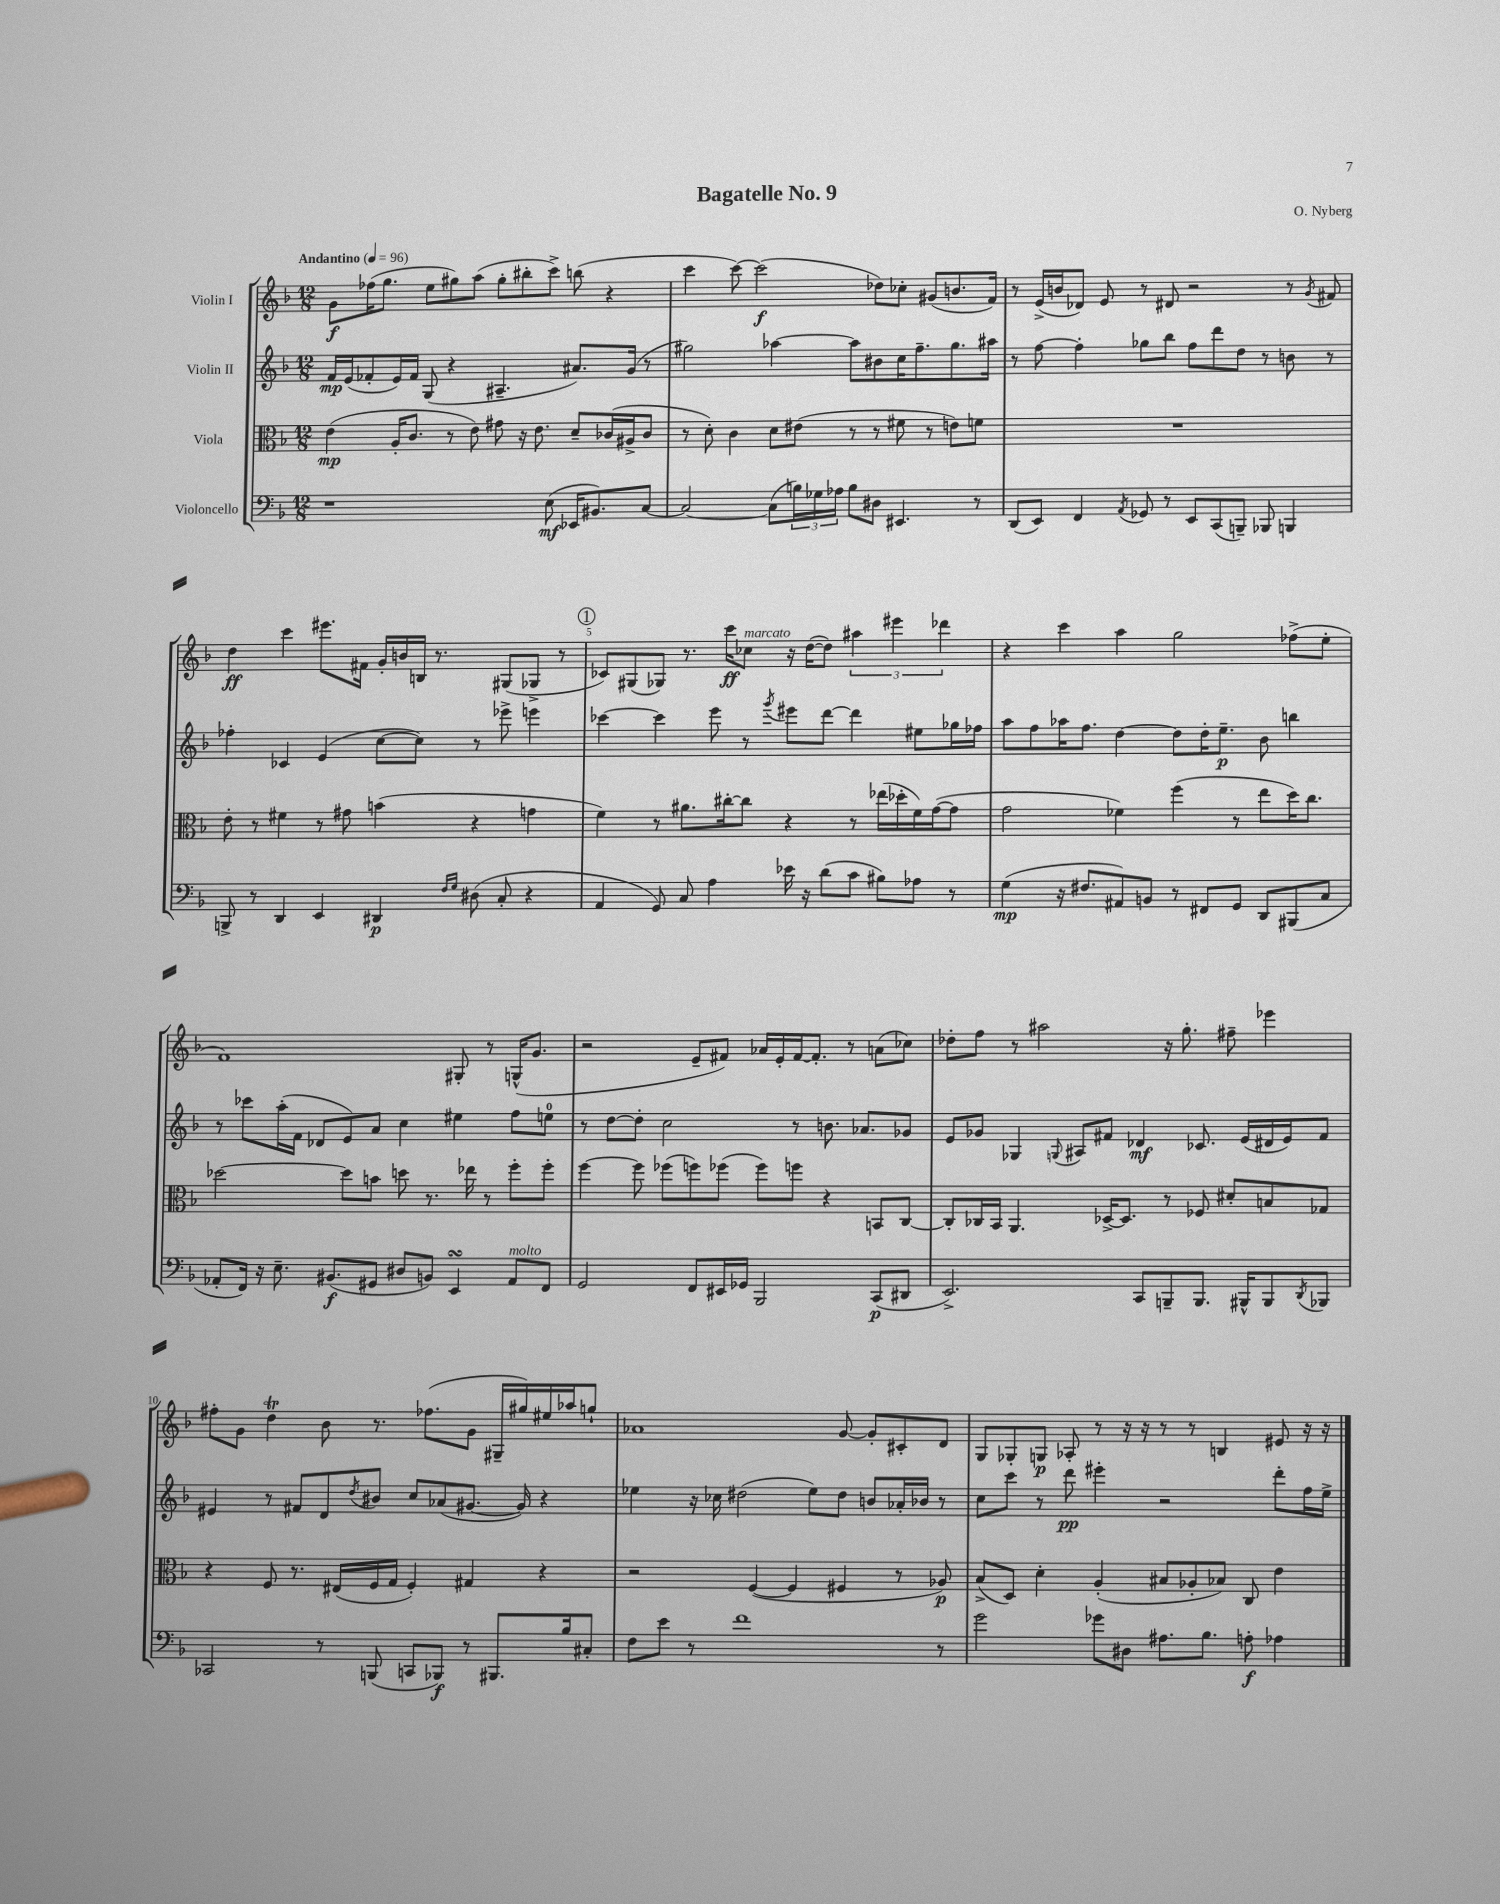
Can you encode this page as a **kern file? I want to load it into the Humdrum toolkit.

**kern	**dynam	**kern	**dynam	**kern	**dynam	**kern	**dynam
*part4	*part4	*part3	*part3	*part2	*part2	*part1	*part1
*staff4	*staff4	*staff3	*staff3	*staff2	*staff2	*staff1	*staff1
*I"Violoncello	*	*I"Viola	*	*I"Violin II	*	*I"Violin I	*
*clefF4	*	*clefC3	*	*clefG2	*	*clefG2	*
*k[b-]	*	*k[b-]	*	*k[b-]	*	*k[b-]	*
*M12/8	*	*M12/8	*	*M12/8	*	*M12/8	*
*MM96	*	*MM96	*	*MM96	*	*MM96	*
=1	=1	=1	=1	=1	=1	=1	=1
!	!	!	!	!	!	!LO:TX:a:B:t=Andantino	!
1r	.	(4e\	mp	16f/LL	mp	8g\L	f
.	.	.	.	(16e/J	.	.	.
.	.	.	.	8f-X'/	.	(16ff-X\K	.
.	.	.	.	.	.	8.gg\J	.
.	.	16A'/KL	.	16e/L)	.	.	.
.	.	8.c/J	.	16f-/JJ	.	.	.
.	.	.	.	(8G/	.	8ee\L	.
.	.	8r	.	4r	.	8gg#X\)	.
.	.	8e\)	.	.	.	(8aa\J	.
.	.	8g#X\	.	4.A#X~/	.	8gg#'\L	.
.	.	16r	.	.	.	8bb#X'\	.
.	.	8.e\	.	.	.	.	.
(8E\	mf	.	.	.	.	8ccc^\J)	.
16EE-X/KL	.	8d~/L	.	8.a#X/L)	.	(8bbn\	.
8.BB#X/)	.	.	.	.	.	.	.
.	.	(16c-X/L	.	.	.	4r	.
.	.	16A#X^/J	.	(16g/Jk	.	.	.
[8C/J	.	8c-/J	.	8r	.	.	.
=2	=2	=2	=2	=2	=2	=2	=2
2C/_	.	8r	.	2gg#X\)	.	4ccc\	.
.	.	8d'\)	.	.	.	.	.
.	.	4c\	.	.	.	[8ccc\)	.
.	.	.	.	.	.	(2ccc\]	f
(8C\L]	.	8d\L	.	[4aa-X\	.	.	.
24Bn\L)	.	(8e#X\J	.	.	.	.	.
24G-X\	.	.	.	.	.	.	.
24A-X\JJ	.	.	.	.	.	.	.
8B\L	.	8r	.	8aa-\L]	.	.	.
8D#X\J	.	8r	.	8b#X\	.	8dd-X\L)	.
4.EE#X/	.	8f#X\	.	16cc\K	.	8cc-X'\J	.
.	.	.	.	8.ff~\	.	.	.
.	.	8r	.	.	.	(8g#X/L	.
.	.	8en\L)	.	8.gg#\	.	8.bn/	.
8r	.	8fn\J	.	.	.	.	.
.	.	.	.	16aa#X\Jk	.	16f/Jk)	.
=3	=3	=3	=3	=3	=3	=3	=3
(8DD/L	.	1.r	.	8r	.	8r	.
8EE/J)	.	.	.	[8ff\	.	(16e^/LL	.
.	.	.	.	.	.	16bn/J	.
4FF/	.	.	.	4ff'\]	.	8d-X/J)	.
.	.	.	.	.	.	8e/	.
8qAA/	.	.	.	.	.	.	.
8GG-X/	.	.	.	8gg-X\L	.	8r	.
8r	.	.	.	8bb-\J	.	8d#X/	.
8EE/L	.	.	.	8ff\L	.	2r	.
(8CC/	.	.	.	8ddd\	.	.	.
8BBBn~/J)	.	.	.	8dd\J	.	.	.
8BBB-X/	.	.	.	8r	.	.	.
4BBBn/	.	.	.	8bn\	.	8r	.
.	.	.	.	.	.	8qg/	.
.	.	.	.	8r	.	8f#X/	.
!!LO:LB:g=z
=4	=4	=4	=4	=4	=4	=4	=4
8BBBn^/	.	8e'\	.	4ff-X'\	.	4dd\	ff
8r	.	8r	.	.	.	.	.
4DD/	.	4f#X\	.	4c-X/	.	4ccc\	.
4EE/	.	8r	.	(4e/	.	8.eee#X\L	.
.	.	8g#X\	.	.	.	.	.
.	.	.	.	.	.	16f#X\Jk	.
4DD#X/	p	(4bn\	.	[8cc\L	.	16g'/LL	.
.	.	.	.	.	.	16bn/	.
.	.	.	.	8cc\J])	.	16Bn/JJ	.
.	.	.	.	.	.	8.r	.
16qqF/LL	.	.	.	.	.	.	.
16qqG/JJ	.	.	.	.	.	.	.
(8D#X\	.	4r	.	8r	.	.	.
8C'/	.	.	.	8eee-X^\	.	(8G#X/L	.
4r	.	4gn\	.	4eeen\	.	8G-X^/J	.
.	.	.	.	.	.	8r	.
!!LO:REH:place=s1:t=1
=5	=5	=5	=5	=5	=5	=5	=5
4AA/	.	4f\)	.	[4ccc-X\	.	8c-X/L)	.
.	.	.	.	.	.	(8G#X/	.
8GG/)	.	8r	.	4ccc-\]	.	8G-X/J)	.
8C/	.	8.a#X\L	.	.	.	8.r	.
4A\	.	.	.	8eee\	.	.	.
.	.	[16cc#X'\k	.	.	.	16ccc\KL	ff
!	!	!	!	!	!	!LO:TX:a:i:t=marcato	!
.	.	8cc#\J]	.	8r	.	8cc-X\J	.
.	.	.	.	8qggg/	.	.	.
16e-X\	.	4r	.	8eee#X\L	.	16r	.
16r	.	.	.	.	.	([16dd\KL	.
(8d\L	.	.	.	[8ddd\J	.	8dd\J])	.
8c\J	.	8r	.	4ddd\]	.	6aa#X\	.
8B#X\L)	.	(16ee-X\LL	.	.	.	.	.
.	.	.	.	.	.	6eee#X\	.
.	.	16dd-X'\	.	.	.	.	.
8A-X\J	.	16f\)	.	8ee#X\L	.	.	.
.	.	([16g\J	.	.	.	.	.
.	.	.	.	.	.	6ddd-X\	.
8r	.	8g\J]	.	16gg-X\L	.	.	.
.	.	.	.	16ff-X\JJ	.	.	.
=6	=6	=6	=6	=6	=6	=6	=6
(4G\	mp	2g\	.	8aa\L	.	4r	.
.	.	.	.	8ff\	.	.	.
16r	.	.	.	16aa-X\K	.	4ccc\	.
8.F#X/L	.	.	.	8.ff\J	.	.	.
8AA#X/)	.	4f-X\)	.	[4dd\	.	4aa\	.
8BBn/J	.	.	.	.	.	.	.
8r	.	(4ff\	.	8dd\L]	.	2gg\	.
8FF#X/L	.	.	.	16dd'\K	.	.	.
.	.	.	.	8.ee~\J	p	.	.
8GG/J	.	8r	.	.	.	.	.
8DD/L	.	8ee\L	.	8b-\	.	.	.
(8BBB#X/	.	16dd\K)	.	4bbn\	.	(8ff-X^\L	.
.	.	8.cc\J	.	.	.	.	.
8C/J	.	.	.	.	.	8ee'\J	.
!!LO:LB:g=z
=7	=7	=7	=7	=7	=7	=7	=7
8AA-X'/L	.	[2dd-X\	.	8r	.	1f)	.
16FF/Jk)	.	.	.	8ccc-X\L	.	.	.
16r	.	.	.	.	.	.	.
8.E~\	.	.	.	(16aa'\L	.	.	.
.	.	.	.	16f\JJ	.	.	.
.	.	.	.	8d-X/L	.	.	.
(8.BB#X/L	f	.	.	.	.	.	.
.	.	8dd-\L]	.	8e/)	.	.	.
8GG#X/J	.	8bn\J	.	8a/J	.	.	.
8D#X/L	.	8ddn\	.	4cc\	.	.	.
8BBn/J)	.	8.r	.	.	.	.	.
4EEsSsS/	.	.	.	4ee#X\	.	8G#X'/	.
.	.	16ee-X\	.	.	.	.	.
.	.	8r	.	.	.	8r	.
!LO:TX:a:i:t=molto	!	!	!	!	!	!	!
8AA-/L	.	8ff'\L	.	8ff\L	.	(16Gn^^/KL	.
.	.	.	.	.	.	8.g/J	.
8FF/J	.	8ff'\J	.	8een\J	.	.	.
=8	=8	=8	=8	=8	=8	=8	=8
2GG/	.	[4ff\	.	8r	.	2r	.
.	.	.	.	[8dd\L	.	.	.
.	.	8ff\]	.	8dd'\J]	.	.	.
.	.	(8ff-X\L	.	2cc\	.	.	.
8FF/L	.	8ffn\)	.	.	.	8e~/L	.
16EE#X/L	.	(8ff-X\J	.	.	.	8f#X/J)	.
16GG-X/JJ	.	.	.	.	.	.	.
2BBB-/	.	8ff-\L)	.	.	.	16a-X/LL	.
.	.	.	.	.	.	16e'/	.
.	.	8ffn\J	.	8r	.	[16f#/J	.
.	.	.	.	.	.	8.f#'/J]	.
.	.	4r	.	8.bn\	.	.	.
.	.	.	.	.	.	8r	.
.	.	.	.	8.a-X/L	.	.	.
(8CC/L	p	8BBn/L	.	.	.	(8an\L	.
8DD#X/J	.	[8C/J	.	8g-X/J	.	8cc-X\J)	.
=9	=9	=9	=9	=9	=9	=9	=9
2.EE^/)	.	8C'/L]	.	8e/L	.	8dd-X'\L	.
.	.	16C-X/L	.	8g-X/J	.	8ff\J	.
.	.	16BB-/JJ	.	.	.	.	.
.	.	4.AA/	.	4G-X/	.	8r	.
.	.	.	.	.	.	2aa#X\	.
.	.	.	.	8qqGn/	.	.	.
.	.	.	.	8A#X/L	.	.	.
.	.	[16D-X^/KL	.	8f#X/J	.	.	.
.	.	8.D-/J]	.	.	.	.	.
8CC/L	.	.	.	4d-X/	mf	.	.
8BBBn~/	.	8r	.	.	.	16r	.
.	.	.	.	.	.	8.gg'\	.
8.BBB/J	.	8F-X/	.	8.c-X/	.	.	.
.	.	8d#X'/L	.	.	.	8ff#X~\	.
16BBB#X^^/KL	.	.	.	(16e/LL	.	.	.
8BBB#/	.	8Bn/	.	16d#X/	.	4eee-X\	.
.	.	.	.	16e/J)	.	.	.
8qDD/	.	.	.	.	.	.	.
8BBB-X/J	.	8G-X/J	.	8f#/J	.	.	.
!!LO:LB:g=z
=10	=10	=10	=10	=10	=10	=10	=10
2CC-X/	.	4r	.	4e#X/	.	8ff#X'\L	.
.	.	.	.	.	.	8g\J	.
.	.	8F/	.	8r	.	4ddT\	.
.	.	8.r	.	8f#X/L	.	.	.
8r	.	.	.	8d/	.	8b-\	.
.	.	(16E#X/LL	.	.	.	.	.
.	.	.	.	8qdd/	.	.	.
(8BBBn/	.	16F/	.	8b#X/J	.	8.r	.
.	.	16G/JJ	.	.	.	.	.
8CCn/L	.	4F'/)	.	8cc/L	.	.	.
.	.	.	.	.	.	(8.ff-X\L	.
8BBB-X/J)	f	.	.	(8a-X/	.	.	.
8r	.	4G#X/	.	[8.g#X/J	.	8g\J	.
8.BBB#X/L	.	.	.	.	.	16G#X~/LL	.
.	.	.	.	16g#/])	.	16gg#X/)	.
.	.	4r	.	4r	.	16ee#X/	.
16B-/k	.	.	.	.	.	16aa-X/J	.
8C#X'/J	.	.	.	.	.	8ggn`/J	.
=11	=11	=11	=11	=11	=11	=11	=11
8F\L	.	2r	.	4ee-X\	.	1a-X	.
8e\J	.	.	.	.	.	.	.
8r	.	.	.	16r	.	.	.
.	.	.	.	16cc-X\	.	.	.
1f	.	.	.	(2dd#X\	.	.	.
.	.	([4F/	.	.	.	.	.
.	.	4F/]	.	.	.	.	.
.	.	.	.	8ee-\L)	.	.	.
.	.	4F#X/	.	8dd#\J	.	[8g/	.
.	.	.	.	8bn/L	.	8g'/L]	.
.	.	8r	.	16a-X'/L	.	8c#X'/	.
.	.	.	.	16b-X/JJ	.	.	.
8r	.	8A-X/)	p	8r	.	8d/J	.
=12	=12	=12	=12	=12	=12	=12	=12
2g\	.	(8B-^/L	.	8cc\L	.	8G/L	.
.	.	8D/J)	.	8ccc\J	.	8G-X'/	.
.	.	4d'\	.	8r	.	8Gn/J	p
.	.	.	.	8ddd\	pp	8A-X'/	.
8g-X\L	.	(4A'/	.	4eee#X'\	.	8r	.
8D#X\J	.	.	.	.	.	16r	.
.	.	.	.	.	.	16r	.
8.A#X\L	.	8B#X/L	.	2r	.	8r	.
.	.	8A-X'/	.	.	.	8r	.
8.B-\J	.	.	.	.	.	.	.
.	.	8B-X/J)	.	.	.	4Bn/	.
8An'\	f	8C/	.	.	.	.	.
4A-X\	.	4e\	.	8ddd'\L	.	8e#X/	.
.	.	.	.	16ff\L	.	16r	.
.	.	.	.	16ee^\JJ	.	16r	.
==	==	==	==	==	==	==	==
*-	*-	*-	*-	*-	*-	*-	*-
